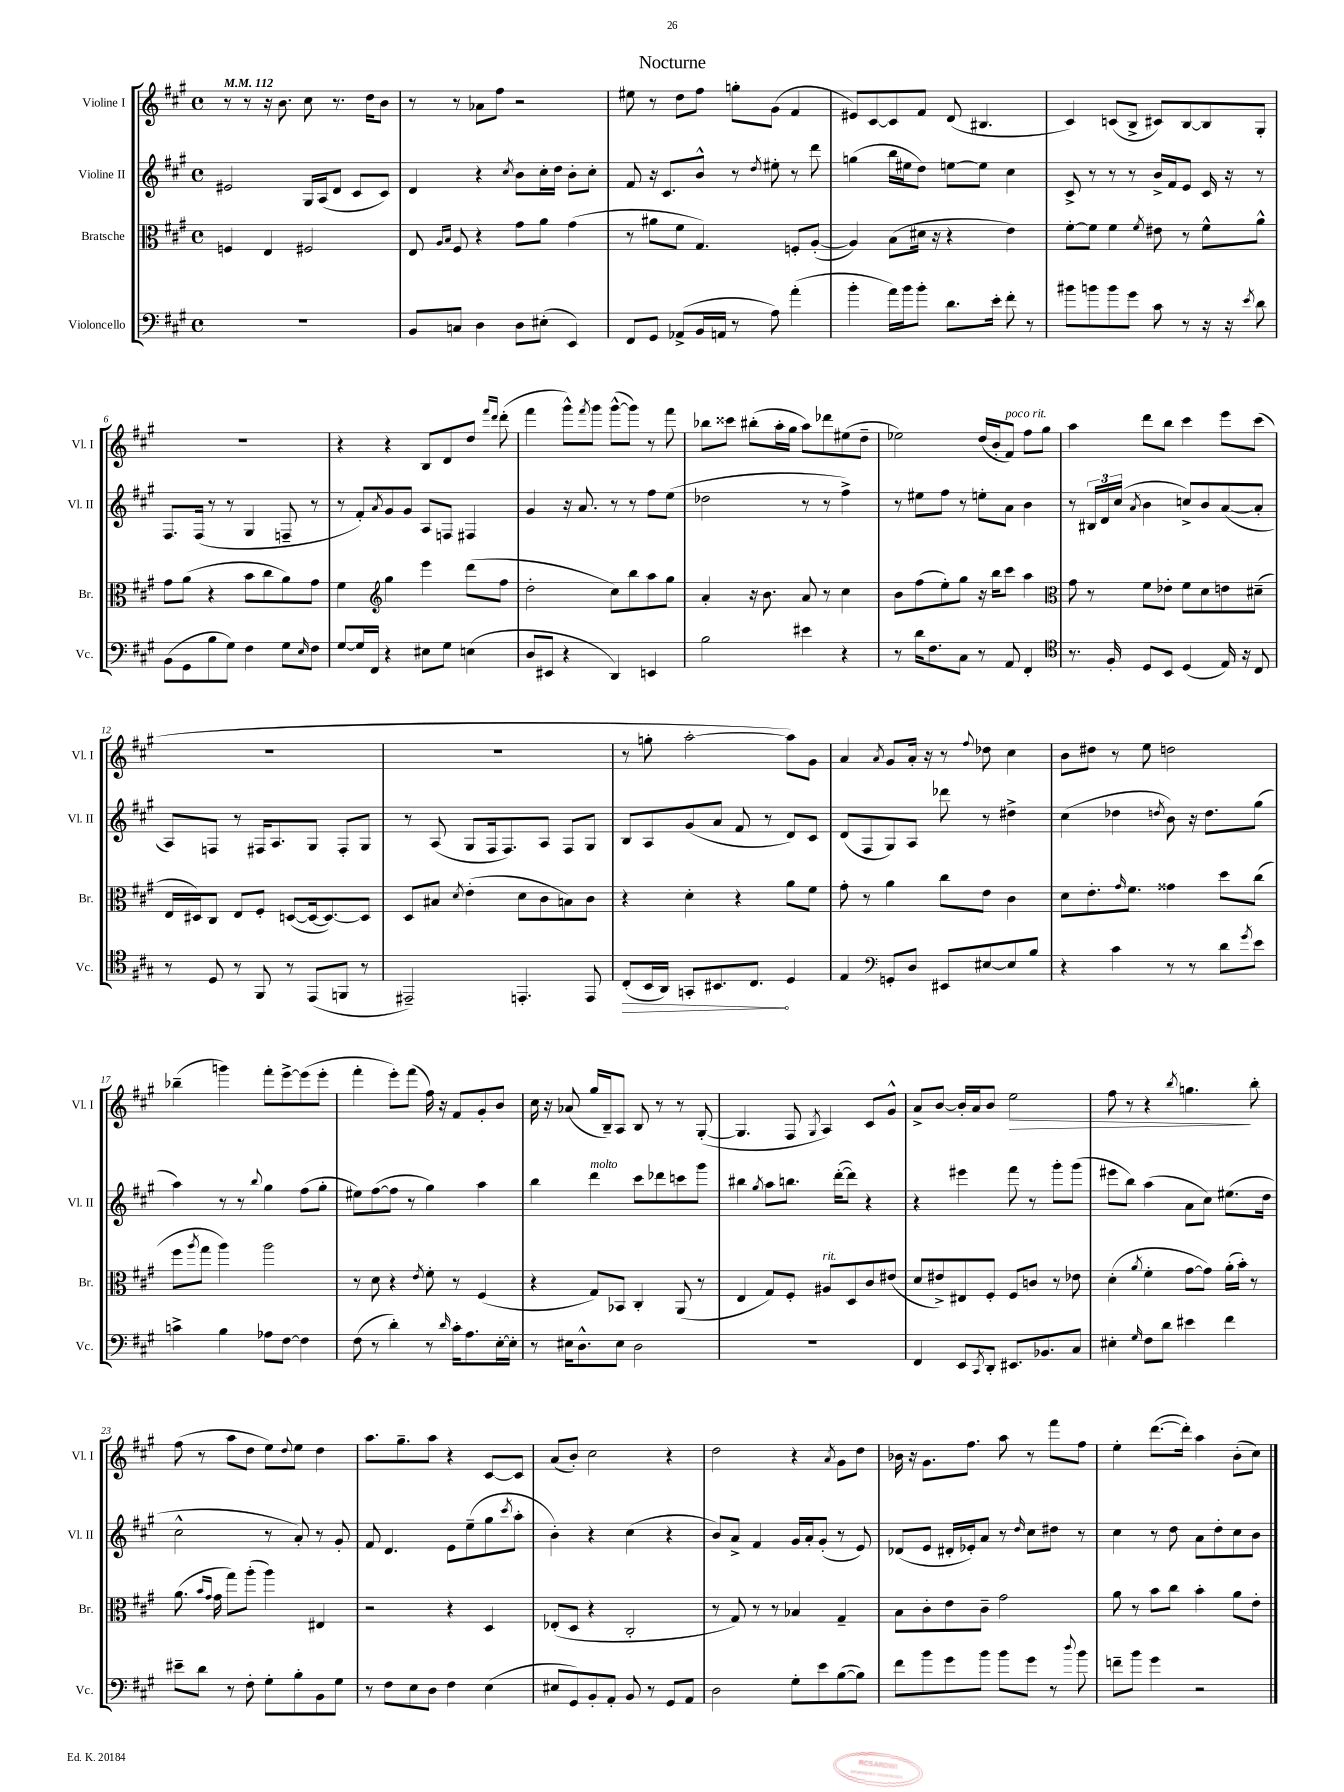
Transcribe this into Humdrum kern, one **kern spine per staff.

**kern	**dynam	**kern	**kern	**kern	**dynam
*part4	*part4	*part3	*part2	*part1	*part1
*staff4	*staff4	*staff3	*staff2	*staff1	*staff1
*I"Violoncello	*	*I"Bratsche	*I"Violine II	*I"Violine I	*
*I'Vc.	*	*I'Br.	*I'Vl. II	*I'Vl. I	*
*clefF4	*	*clefC3	*clefG2	*clefG2	*
*k[f#c#g#]	*	*k[f#c#g#]	*k[f#c#g#]	*k[f#c#g#]	*
*M4/4	*	*M4/4	*M4/4	*M4/4	*
*met(c)	*	*met(c)	*met(c)	*met(c)	*
*MM112	*	*MM112	*MM112	*MM112	*
=1	=1	=1	=1	=1	=1
1r	.	4Fn/	2e#X/	8r	.
.	.	.	.	8r	.
.	.	4E/	.	16r	.
.	.	.	.	8.b\	.
.	.	2F#X/	16G#/LL	8cc#\	.
.	.	.	(16A/J	.	.
.	.	.	8d/J	8.r	.
.	.	.	8c#/L	.	.
.	.	.	.	16dd\KL	.
.	.	.	8c#/J)	8b\J	.
=2	=2	=2	=2	=2	=2
8BB/L	.	8E/	4d/	8r	.
.	.	16qqA/LL	.	.	.
.	.	16qqB/JJ	.	.	.
8Cn/J	.	8F#/	.	8r	.
4D\	.	4r	4r	8a-X\L	.
.	.	.	.	8ff#\J	.
.	.	.	8qcc#/	.	.
8D\L	.	8g#\L	8b\L	2r	.
(8E#X'\J	.	8a\J	16cc#'\L	.	.
.	.	.	16dd\JJ	.	.
4EE/)	.	(4g#\	8b'\L	.	.
.	.	.	8cc#'\J	.	.
=3	=3	=3	=3	=3	=3
8FF#/L	.	8r	8f#/	8ee#X\	.
8GG#/J	.	8a#X\L	16r	8r	.
.	.	.	8.c#/L	.	.
(8AA-X^/L	.	8f#\J	.	8dd\L	.
16BB/L	.	4.G#/)	8b^^/J	8ff#\J	.
16AAn/JJ	.	.	.	.	.
8r	.	.	8r	8ggn'\L	.
.	.	.	8qdd/	.	.
8A\)	.	.	8ee#X'\	(8g#\J	.
(4a'\	.	8Fn'/L	8r	4f#/	.
.	.	([8A'/J	8ddd\	.	.
=4	=4	=4	=4	=4	=4
4b'\	.	4A/])	(4ggn\	8e#X/L)	.
.	.	.	.	[8c#/	.
16a\LL)	.	(8B\L	16bb\LL	8c#/]	.
16b\J	.	.	16ee#X\J	.	.
8b'\J	.	16d#X\Jk	8dd\J)	8f#/J	.
.	.	16r	.	.	.
8.d\L	.	4r	[8een\L	(8d/	.
.	.	.	8ee\J]	4.B#X/	.
16e'\Jk	.	.	.	.	.
8f#'\	.	4e\)	4cc#\	.	.
8r	.	.	.	.	.
=5	=5	=5	=5	=5	=5
8b#X\L	.	[8f#'\L	8c#^/	4c#/)	.
8bn\	.	8f#\J]	8r	.	.
8b\	.	4f#\	8r	(8cn/L	.
8g#\J	.	.	8r	8B^/J	.
.	.	8qf#/	.	.	.
8c#\	.	8e#X\	16b^/LL	8c#X/L)	.
.	.	.	16f#/J	.	.
8r	.	8r	8e/J	[8B/	.
16r	.	8f#^^\L	16c#/	8B/]	.
16r	.	.	16r	.	.
8qe/	.	.	.	.	.
8d\	.	8a^^\J	8r	8G#'/J	.
!!LO:LB:g=z
=6	=6	=6	=6	=6	=6
(8BB\L	.	8g#\L	8.F#/L	1r	.
8GG#\	.	(8a\J	.	.	.
.	.	.	(16F#/Jk	.	.
8B\	.	4r	8r	.	.
8G#\J)	.	.	8r	.	.
4F#\	.	8b\L	4G#/	.	.
.	.	8cc#\	.	.	.
8G#\L	.	8a\)	8Fn~/	.	.
16qqE/	.	.	.	.	.
8F#\J	.	8g#\J	8r	.	.
=7	=7	=7	=7	=7	=7
[8G#/L	.	4f#\	8r	4r	.
16G#/L]	.	.	8f#'/L)	.	.
16FF#/JJ	.	.	.	.	.
*	*	*clefG2	*	*	*
.	.	.	8qa/	.	.
4r	.	4gg#\	8g#/	4r	.
.	.	.	8g#/J	.	.
8E#X\L	.	4eee\	8A/L	8B/L	.
8G#\J	.	.	8Fn/J	8d/	.
(4En\	.	(8ddd\L	4F#X/	8dd/J	.
.	.	.	.	16qqfff#/LL	.
.	.	.	.	16qqddd/JJ	.
.	.	8ff#\J	.	(8ddd'\	.
=8	=8	=8	=8	=8	=8
8D/L	.	2dd'\	4g#/	4fff#\	.
8EE#X/J	.	.	.	.	.
4r	.	.	16r	8ggg#^^\L)	.
.	.	.	8.a/	.	.
.	.	.	.	8qfff#/	.
.	.	.	.	8ggg#\J	.
4DD/)	.	8cc#\L)	8r	([8ggg#^^\L	.
.	.	8bb\	8r	8ggg#\J])	.
4EEn/	.	8aa\	8ff#\L	8r	.
.	.	8gg#\J	(8ee\J	8fff#\	.
=9	=9	=9	=9	=9	=9
2B\	.	4a'/	2dd-X\	8bb-X\L	.
.	.	.	.	8ccc##X\J	.
.	.	16r	.	(8bb#X'\L	.
.	.	8.b\	.	.	.
.	.	.	.	16aa'\L	.
.	.	.	.	16gg#\JJ	.
4e#X\	.	8a/	8r	8aa\L)	.
.	.	8r	8r	8ddd-X\	.
4r	.	4cc#\	4ff#^\)	(8ee#X\	.
.	.	.	.	8dd~\J	.
=10	=10	=10	=10	=10	=10
8r	.	8b\L	8r	2ee-X\)	.
16d\KL	.	(8ff#\	8ee#X\L	.	.
8.F#\	.	.	.	.	.
.	.	8ee'\)	8ff#\J	.	.
8C#\J	.	8gg#\J	8r	.	.
8r	.	16r	8een'\L	(16dd/LL	.
.	.	16bb\KL	.	16b'/J	.
!	!	!	!	!LO:TX:a:i:t=poco rit.	!
8AA/	.	8ccc#\J	8a\J	8f#/J)	.
4FF#'/	.	4aa\	4b\	8ff#\L	.
.	.	.	.	8gg#\J	.
=11	=11	=11	=11	=11	=11
*clefC4	*	*clefC3	*	*	*
8.r	.	8g#\	8r	4aa\	.
.	.	8r	24B#X/LL	.	.
.	.	.	24d/	.	.
16F#'/	.	.	.	.	.
.	.	.	(24cc#/JJ	.	.
.	.	.	8qa/	.	.
8D/L	.	8f#\L	4b\	8ddd\L	.
8BB/J	.	8e-X'\J	.	8bb\J	.
(4D/	.	8f#\L	8ccn^/L)	4ccc#\	.
.	.	8d\	8b/	.	.
16E/)	.	8en\	([8a/	8eee\L	.
16r	.	.	.	.	.
8C#/	.	(8d#X~\J	8a'/J]	(8ccc#\J	.
!!LO:LB:g=z
=12	=12	=12	=12	=12	=12
8r	.	16E/LL	8A/L)	1r	.
.	.	16D#X/J)	.	.	.
8D/	.	8C#/J	8Fn/J	.	.
8r	.	8E/L	8r	.	.
8FF#/	.	8F#'/J	16F#X/KL	.	.
.	.	.	8.A/	.	.
8r	.	([8Dn/L	.	.	.
(8EE/L	.	16D/k_	8G#/J	.	.
.	.	8.D/_)	.	.	.
8FFn/J	.	.	8F#'/L	.	.
8r	.	8D/J]	8G#/J	.	.
=13	=13	=13	=13	=13	=13
2EE#X~/)	.	8D/L	8r	1r	.
.	.	8B#X/J	(8A/	.	.
.	.	8qd/	.	.	.
.	.	(4e'\	8G#/L	.	.
.	.	.	16F#/k	.	.
.	.	.	8.F#/)	.	.
4.EEn'/	.	8d\L	.	.	.
.	.	8c#\	8A/J	.	.
.	.	8Bn\)	8F#/L	.	.
8EE/	.	8c#\J	8G#/J	.	.
=14	=14	=14	=14	=14	=14
!	!LO:HP:b	!	!	!	!
(8C#'/L	>	4r	8B/L	8r	.
16BB/L	.	.	8A/	8ggn'\	.
16AA/JJ)	.	.	.	.	.
8GGn'/L	.	4d'\	(8g#/	[2aa'\	.
8.BB#X/	.	.	8a/J	.	.
.	.	4r	8f#/	.	.
8.C#/J	.	.	.	.	.
.	.	.	8r	.	.
4D/	]	8a\L	8d/L)	8aa\L])	.
.	.	8f#\J	8c#/J	8g#\J	.
=15	=15	=15	=15	=15	=15
4E/	.	8g#'\	(8d/L	4a/	.
.	.	8r	8F#/	.	.
*clefF4	*	*	*	*	*
.	.	.	.	8qa/	.
8GGn'/L	.	4a\	8G#/)	8g#/L	.
8D/J	.	.	8A/J	16a'/Jk	.
.	.	.	.	16r	.
8EE#X/L	.	8cc#\L	8ddd-X\	8r	.
.	.	.	.	8qqff#/	.
[8E#X/	.	8e\J	8r	8dd-X\	.
8E#/]	.	4c#\	4dd#X^\	4cc#\	.
8B/J	.	.	.	.	.
=16	=16	=16	=16	=16	=16
4r	.	8d\L	(4cc#\	8b\L	.
.	.	8.e'\	.	8dd#X\J	.
4c#\	.	.	4dd-X\	8r	.
.	.	16qqg#/	.	.	.
.	.	8.f#\J	.	.	.
.	.	.	.	8ee\	.
.	.	.	8qddn/	.	.
8r	.	4g##X\	8b\)	2ddn\	.
8r	.	.	16r	.	.
.	.	.	8.dd\L	.	.
8d\L	.	8dd\L	.	.	.
8qg#/	.	.	.	.	.
8e\J	.	(8cc#\J	(8gg#\J	.	.
!!LO:LB:g=z
=17	=17	=17	=17	=17	=17
4cn^\	.	8ff#\L	4aa\)	(4bb-X~\	.
.	.	8qaa/	.	.	.
.	.	8gg#\J	.	.	.
4B\	.	4aa\)	8r	4gggn\)	.
.	.	.	8r	.	.
.	.	.	8qqbb/	.	.
8A-X\L	.	2aa\	4gg#\	8fff#'\L	.
[8F#\J	.	.	.	[8eee^\	.
4F#\]	.	.	(8ff#\L	(8eee\]	.
.	.	.	8gg#'\J	8eee'\J	.
=18	=18	=18	=18	=18	=18
(8F#\	.	8r	8ee#X\L)	4fff#'\	.
8r	.	8d\	([8ff#\	.	.
4d'\)	.	4r	8ff#\J]	8eee'\L)	.
.	.	.	8r	(8fff#\J	.
.	.	8qe/	.	.	.
8r	.	8f#'\	4gg#\)	16ff#\)	.
.	.	.	.	16r	.
16qqd/	.	.	.	.	.
16c#'\KL	.	8r	.	8f#/L	.
8.A\	.	.	.	.	.
.	.	(4F#/	4aa\	8g#'/	.
[16E'\L	.	.	.	8b/J	.
16E'\JJ]	.	.	.	.	.
=19	=19	=19	=19	=19	=19
8r	.	4r	4bb\	16cc#\	.
.	.	.	.	16r	.
16E#X\KL	.	.	.	(8a-X/	.
8.D^^\	.	.	.	.	.
!	!	!	!LO:TX:a:i:t=molto	!	!
.	.	8G#/L)	4ddd\	16gg#/LL	.
.	.	.	.	16B~/J)	.
8E#\J	.	8BB-X/J	.	8A/J	.
2D\	.	4C#'/	8ccc#\L	8B/	.
.	.	.	8ddd-X\	8r	.
.	.	(8AA/	8cccn\	8r	.
.	.	8r	8ggg#\J	([8G#'/	.
=20	=20	=20	=20	=20	=20
1r	.	4E/	4bb#X\	4.G#/]	.
.	.	.	8qgg#/	.	.
.	.	8G#/L)	8aa\L	.	.
.	.	8F#'/J	8.bbn\J	8F#/	.
.	.	.	.	8qG#/	.
!	!	!LO:TX:a:i:t=rit.	!	!	!
.	.	8A#X/L	.	4A/)	.
.	.	.	([16ddd'\KL	.	.
.	.	8D/	8ddd\J])	.	.
.	.	8c#/	4r	8c#/L	.
.	.	(8e#X/J	.	8g#^^/J	.
=21	=21	=21	=21	=21	=21
4FF#/	.	8d/L	4r	8a^/L	.
.	.	8e#X^/)	.	[8b/J	.
8EE/L	.	8E#X/	4eee#X\	16b'/LL]	.
.	.	.	.	16a/J	.
8qCC#/	.	.	.	.	.
8DD'/J	.	8F#'/J	.	8b/J	.
!	!	!	!	!	!LO:HP:b
8.EE#X/L	.	8F#/L	8fff#\	2ee\	>
.	.	8cn/J	8r	.	.
8.BB-X/	.	.	.	.	.
.	.	8r	8ggg#'\L	.	.
8C#/J	.	8e-X\	(8ggg#\J	.	.
=22	=22	=22	=22	=22	=22
4E#X'\	.	(4d'\	8eee#X\L	8ff#\	.
.	.	.	8bb\J)	8r	.
16qqG#/	.	8qa/	.	.	.
8F#\L	.	4f#'\	(4aa\	4r	.
8d\J	.	.	.	.	.
.	.	.	.	8qbb/	.
4e#X\	.	[8g#\L	8a\L	4.ggn\	.
.	.	8g#\J])	8cc#\J)	.	.
4f#\	.	(16a'\LL	(8.ee#X\L	.	.
.	.	16b'\JJ)	.	.	.
.	.	8r	.	8bb'\	]
.	.	.	16dd\Jk	.	.
!!LO:LB:g=z
=23	=23	=23	=23	=23	=23
8e#X~\L	.	(8.a\	2cc#^^\	(8ff#\	.
8d\J	.	.	.	8r	.
.	.	16qqb/LL	.	.	.
.	.	16qqg#/JJ	.	.	.
.	.	16g#\	.	.	.
8r	.	8gg#\L)	.	8aa\L	.
8F#'\	.	(8aa'\J	.	8dd\J	.
8G#'\L	.	4aa\)	8r	8ee\L)	.
.	.	.	.	8qqdd/	.
8B'\	.	.	8a'/)	8ee\J	.
8BB\	.	4E#X/	8r	4dd\	.
8G#\J	.	.	8g#'/	.	.
=24	=24	=24	=24	=24	=24
8r	.	2r	8f#/	8.aa\L	.
8F#\L	.	.	4.d/	.	.
.	.	.	.	8.gg#~\	.
8E\	.	.	.	.	.
8D\J	.	.	.	8aa\J	.
4F#\	.	4r	8e\L	4r	.
.	.	.	(8ee~\	.	.
(4E\	.	4D/	8gg#\	[8c#/L	.
.	.	.	8qccc#/	.	.
.	.	.	8aa'\J	8c#/J]	.
=25	=25	=25	=25	=25	=25
8E#X/L	.	(8E-X'/L	4b'\)	(8a/L	.
8GG#/)	.	8D/J	.	8b'/J)	.
8BB'/	.	4r	4r	2cc#\	.
8AA'/J	.	.	.	.	.
8BB/	.	2C#'/	(4cc#\	.	.
8r	.	.	.	.	.
8GG#/L	.	.	4r	4r	.
8AA/J	.	.	.	.	.
=26	=26	=26	=26	=26	=26
2D\	.	8r	8b/L)	2dd\	.
.	.	8G#/)	8a^/J	.	.
.	.	8r	4f#/	.	.
.	.	8r	.	.	.
8G#'\L	.	4B-X/	16g#/LL	4r	.
.	.	.	16a'/J	.	.
8e\	.	.	(8g#'/J	.	.
.	.	.	.	8qa/	.
([8B\	.	4G#~/	8r	8g#\L	.
8B\J])	.	.	8e/)	8dd\J	.
=27	=27	=27	=27	=27	=27
8f#\L	.	8B\L	(8d-X/L	16b-X\	.
.	.	.	.	16r	.
8b\	.	8c#'\	8e/J	8.g#\L	.
8g#\	.	8e\	16d#X'/LL	.	.
.	.	.	16e-X'/J)	8.ff#\J	.
8b\J	.	8c#~\J	8a/J	.	.
8b\L	.	2g#\	8r	8aa\	.
.	.	.	16qqdd/	.	.
8g#\J	.	.	8cc#\L	8r	.
8r	.	.	8dd#X\J	8fff#\L	.
8qqdd/	.	.	.	.	.
8b\	.	.	8r	8ff#\J	.
=28	=28	=28	=28	=28	=28
8fn~\L	.	8a\	4cc#\	4ee'\	.
8b\J	.	8r	.	.	.
4g#\	.	8b\L	8r	([8.ddd\L	.
.	.	8cc#\J	8dd\	.	.
.	.	.	.	16ddd'\Jk])	.
2r	.	4b'\	8a\L	4aa\	.
.	.	.	8dd'\	.	.
.	.	8a\L	8cc#\	(8b'\L	.
.	.	8e'\J	8b\J	8cc#\J)	.
==	==	==	==	==	==
*-	*-	*-	*-	*-	*-
